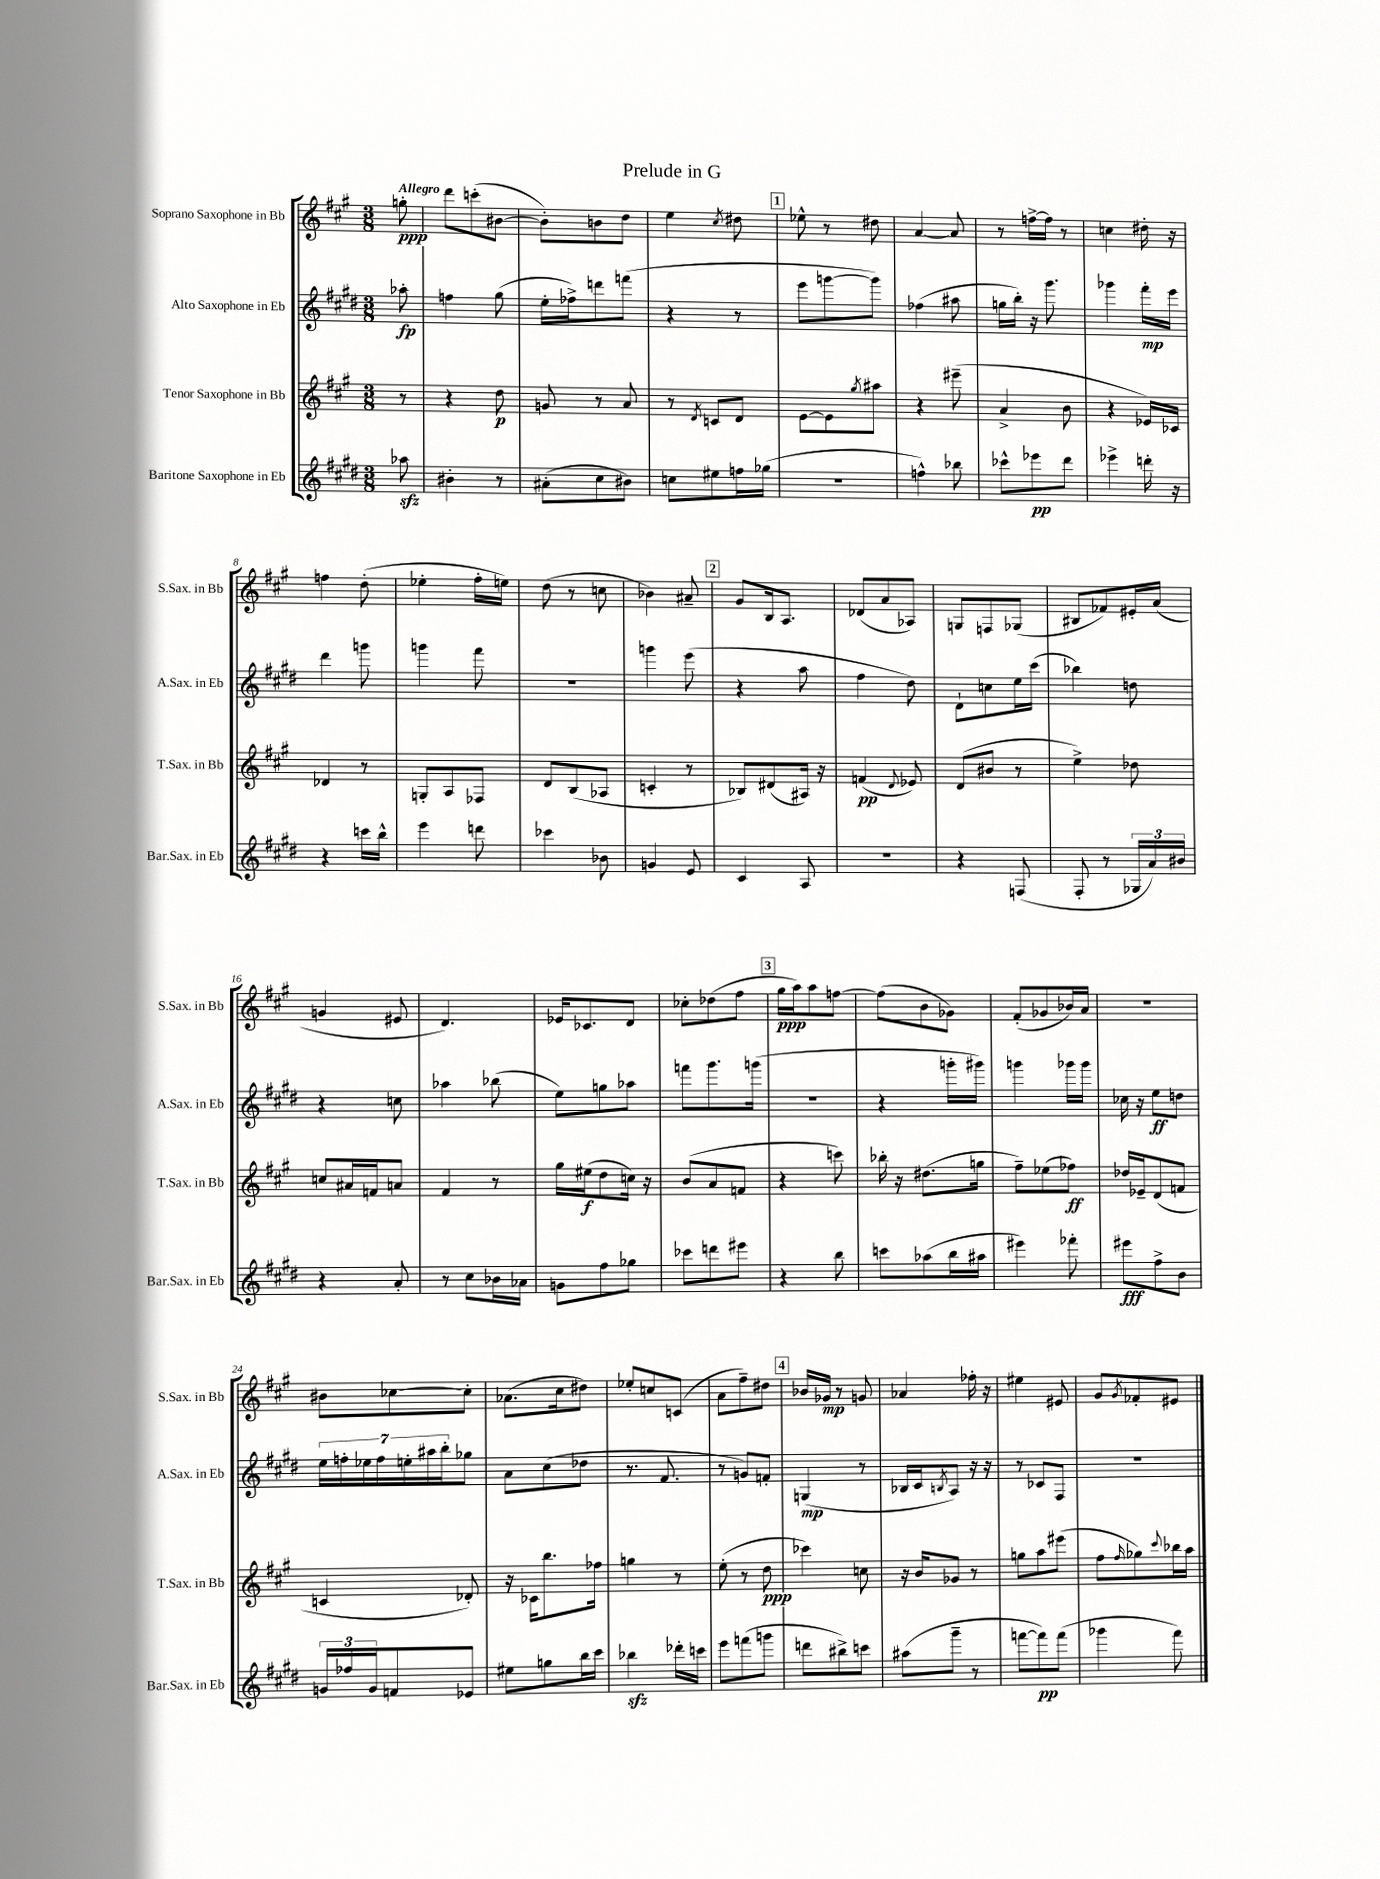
\header { title = "Prelude in G" }
<<
\new StaffGroup <<
\new Staff = "s0" \with { instrumentName = "Soprano Saxophone in Bb" shortInstrumentName = "S.Sax. in Bb" } {
    \clef treble \key a \major \numericTimeSignature \time 3/8 \partial 8 \tempo "Allegro"
    g''8-.\ppp |
    d'''8 c'''8-.( bis'8~ |
    bis'8-.) b'8 d''8 |
    e''4 \acciaccatura { cis''8 } dis''8 |
    \mark \markup { \box "1" } ees''8-^ r8 dis''8 |
    a'4~ a'8 |
    r8 f''16~-> f''16 r8 |
    c''4 dis''16-. r16 |
    f''4 d''8-.( |
    ees''4-. fis''16-. e''16) |
    d''8( r8 c''8 |
    bes'4) ais'8-- |
    \mark \markup { \box "2" } gis'8 b16 a8. |
    des'8( a'8 aes8) |
    g8 f8 ges8( |
    bis8 fes'8) eis'16-. a'16( |
    g'4 eis'8 |
    d'4.) |
    ees'16 ces'8. d'8 |
    ces''8-. des''8( fis''8 |
    \mark \markup { \box "3" } gis''16\ppp a''16) a''8 f''8~ |
    f''8( b'8 ges'8) |
    fis'8-.( ges'8 bes'16) a'16 |
    R4. |
    bis'8 ces''8~ ces''8-. |
    aes'8.( cis''16 dis''8) |
    ees''8-. c''8 c'8( |
    a'8 fis''8--) dis''8 |
    \mark \markup { \box "4" } bes'16 ges'16\mp r8 g'8 |
    aes'4 fes''16-. r16 |
    eis''4 eis'8 |
    gis'8 \acciaccatura { gis'8 } fes'8-. eis'8 \bar "|." |
}
\new Staff = "s1" \with { instrumentName = "Alto Saxophone in Eb" shortInstrumentName = "A.Sax. in Eb" } {
    \clef treble \key e \major \numericTimeSignature \time 3/8 \partial 8
    aes''8-.\fp |
    f''4 gis''8( |
    e''16-. fes''16->) d'''8 f'''8( |
    r4 r8 |
    \mark \markup { \box "1" } e'''8 g'''8~ g'''8) |
    fes''4( ais''8 |
    g''16 b''16-.) r16 gis'''8. |
    ges'''4 fis'''16-.\mp e'''16 |
    dis'''4 g'''8 |
    g'''4 fis'''8 |
    R4. |
    g'''4 e'''8( |
    \mark \markup { \box "2" } r4 a''8 |
    fis''4 dis''8) |
    dis'8-! c''8 e''16 cis'''16( |
    bes''4) d''8 |
    r4 c''8 |
    aes''4 bes''8( |
    e''8) g''8 aes''8 |
    f'''8 gis'''8. g'''16( |
    \mark \markup { \box "3" } R4. |
    r4 g'''16-. gis'''16) |
    g'''4 ges'''16 ges'''16 |
    ces''16 r16 e''8\ff d''8 |
    \tuplet 7/4 { e''16 f''16-. ees''16 f''16 e''16-. ais''16 b''16-. } ges''8 |
    a'8 cis''8( des''8 |
    r8. fis'8. |
    r8 g'8) f'8-. |
    \mark \markup { \box "4" } g4\mp( r8 |
    bes16 cis'16 \acciaccatura { b8 } a8) r16 r16 |
    r8 ces'8 fis8 |
    R4. \bar "|." |
}
\new Staff = "s2" \with { instrumentName = "Tenor Saxophone in Bb" shortInstrumentName = "T.Sax. in Bb" } {
    \clef treble \key a \major \numericTimeSignature \time 3/8 \partial 8
    r8 |
    r4 d''8\p |
    g'8 r8 a'8 |
    r8 \acciaccatura { d'8 } c'8 d'8 |
    \mark \markup { \box "1" } e'8~ e'8 \acciaccatura { gis''8 } ais''8 |
    r4 eis'''8--( |
    a'4-> b'8 |
    r4 ees'16) ces'16 |
    des'4 r8 |
    g8-. a8 fes8 |
    d'8 b8( aes8 |
    c'4-. r8 |
    \mark \markup { \box "2" } bes8) dis'8( ais16) r16 |
    f'4\pp( \appoggiatura { d'8 } ees'8) |
    d'8( bis'8 r8 |
    e''4->) des''8 |
    c''8 ais'16 f'16 a'8 |
    fis'4 r8 |
    gis''16 eis''16\f( d''8 c''16) r16 |
    b'8( a'8 f'8 |
    \mark \markup { \box "3" } r4 c'''8) |
    bes''16-. r16 dis''8.( g''16 |
    fis''8--) ees''8( fes''8\ff) |
    des''16 ees'16-- d'8( f'8 |
    c'4 des'8-.) |
    r16 ces'16 b''8. fes''16 |
    g''4 r8 |
    e''8-.( r8 d''8\ppp |
    \mark \markup { \box "4" } ces'''4) c''8 |
    r16 b'16 ges'8 r8 |
    g''8 a''8 eis'''8( |
    fis''8 \grace { fis''16 } ges''8) \appoggiatura { cis'''8 } bes''16 a''16 \bar "|." |
}
\new Staff = "s3" \with { instrumentName = "Baritone Saxophone in Eb" shortInstrumentName = "Bar.Sax. in Eb" } {
    \clef treble \key e \major \numericTimeSignature \time 3/8 \partial 8
    aes''8\sfz |
    bis'4-. r8 |
    ais'8-.( cis''8 bis'8) |
    c''8 eis''8 f''16 ges''16( |
    \mark \markup { \box "1" } R4. |
    f''4-^) bes''8 |
    ces'''8-^ ees'''8\pp dis'''8 |
    ees'''4-> d'''16-. r16 |
    r4 c'''16 b''16-^ |
    e'''4 d'''8 |
    ces'''4 bes'8 |
    g'4 e'8 |
    \mark \markup { \box "2" } cis'4 a8 |
    R4. |
    r4 f8( |
    fis8-. r8 \tuplet 3/2 { ges16 a'16) bis'16 } |
    r4 a'8-. |
    r8 cis''8 bes'16 aes'16 |
    g'8 fis''8 ges''8 |
    ces'''8 d'''8 eis'''8 |
    \mark \markup { \box "3" } r4 b''8 |
    c'''8 aes''8( b''16 ais''16 |
    eis'''4) fes'''8-. |
    eis'''8\fff fis''8-> b'8 |
    \tuplet 3/2 { g'16 fes''16 g'16 } f'8 ees'8 |
    eis''8 g''8 b''16 cis'''16 |
    bes''4\sfz des'''16-. c'''16 |
    e'''8 f'''8( g'''8 |
    \mark \markup { \box "4" } d'''8 bis''8->) c'''8 |
    ais''8( gis'''8-- r8 |
    f'''8~ f'''8\pp) f'''8( |
    ges'''4 fis'''8) \bar "|." |
}
>>
>>
